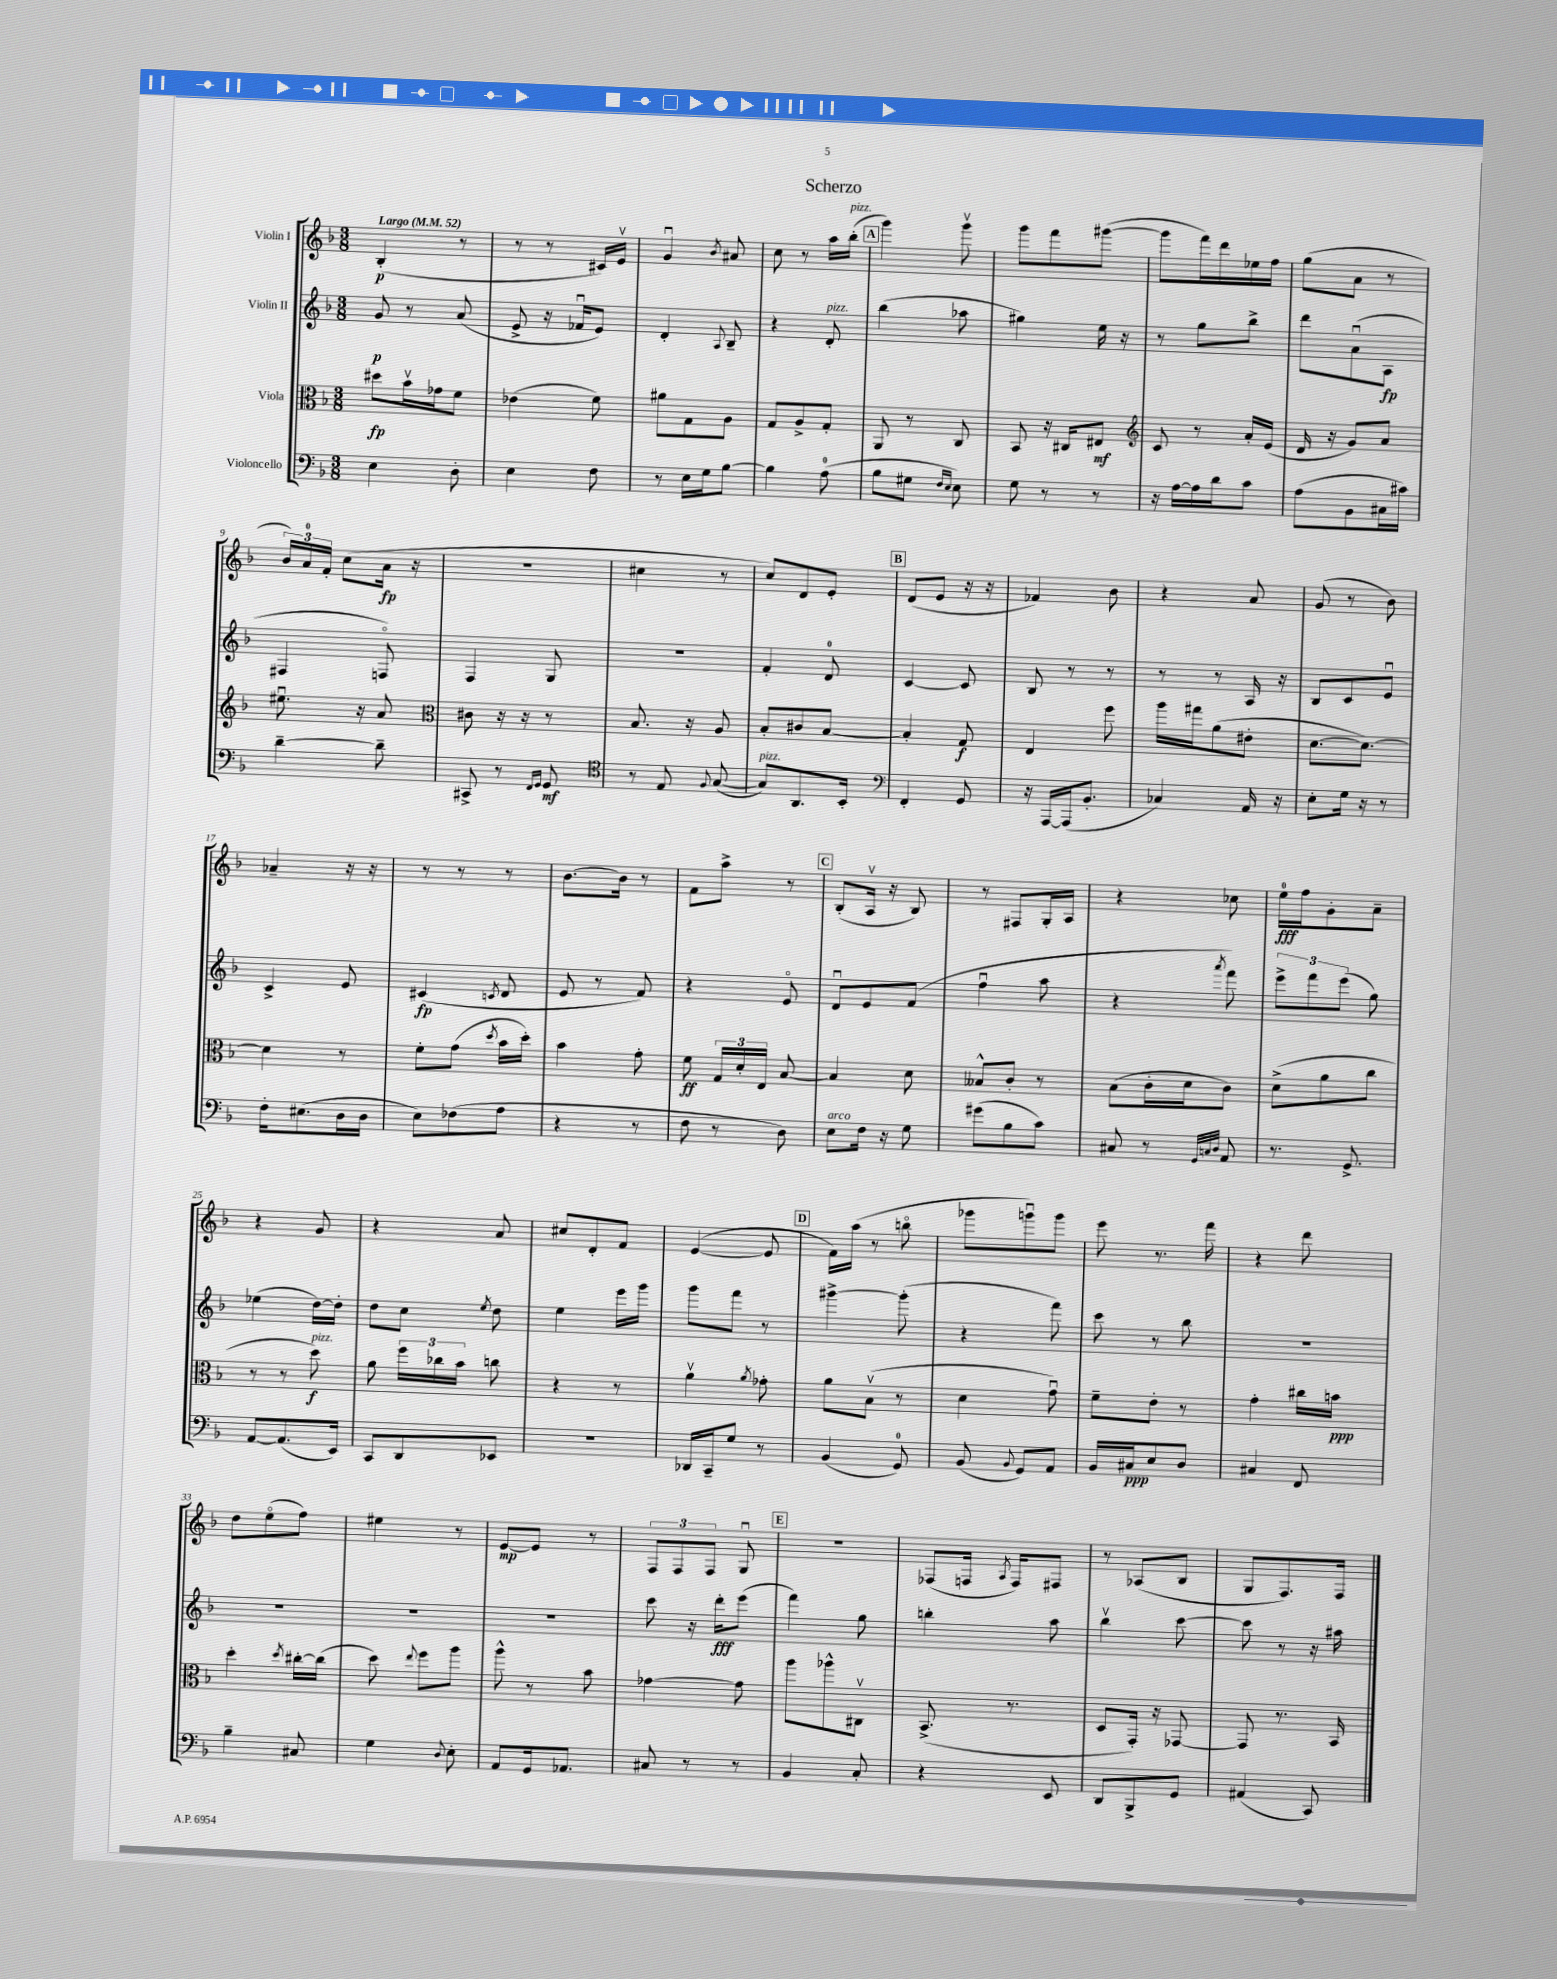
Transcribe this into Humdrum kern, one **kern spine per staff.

**kern	**kern	**kern	**kern
*staff4	*staff3	*staff2	*staff1
*clefF4	*clefC3	*clefG2	*clefG2
*k[b-]	*k[b-]	*k[b-]	*k[b-]
*M3/8	*M3/8	*M3/8	*M3/8
*MM52	*MM52	*MM52	*MM52
4E\	8dd#\L	8g/	(4B-'/
.	16b-v\L	8r	.
.	16g-\J	.	.
8D'\	8f\J	(8a/	8r
=	=	=	=
4E\	(4e-\	8e^/	8r
.	.	16r	8r
.	.	16f-u/LK	.
8F\	8f\)	8e/J)	16c#/LL)
.	.	.	16ev/JJ
=	=	=	=
8r	8a#\L	4d'/	4gu/
16E\LL	8G\	.	.
16G\J	.	.	.
.	.	8qqA/	8qb-/
[8B-\J	8A\J	8B-~/	8a#/
=	=	=	=
4B-\]	8G/L	4r	8cc\
.	8A^/	.	8r
(8A\	8G'/J	8d'/	16aa\LL
.	.	.	(16bb-'\JJ
=	=	=	=
8B-\L	8AA/	(4bb-\	4ggg\)
8G#\J	8r	.	.
16qqF/LL	.	.	.
16qqE/JJ	.	.	.
8E\)	8C/	8aa-\	8gggv\
=	=	=	=
8G\	8BB-/	4gg#\)	8ggg\L
8r	16r	.	8fff\
.	16C#/LK	.	.
8r	8E#/J	16ee\	([8ggg#\J
.	.	16r	.
=	=	=	=
*	*clefG2	*	*
16r	8c/	8r	8ggg#\]L
[16A\LL	.	.	.
16A\]	8r	8gg\L	16fff\L)
16d\J	.	.	16ddd\
8c\J	16a'/LL	8bb-^\J	16ee-\
.	(16e/JJ	.	16ff\JJ
=	=	=	=
(8A\L	16d/	8ddd\L	(8gg\L
.	16r	.	.
8BB-\	8g/L)	(8au\	8a\J
16C#\L	8a/J	8A\J	8r
16c#\JJ)	.	.	.
=	=	=	=
[4d~\	8.ee#u\	4F#/	24b-/LL)
.	.	.	24a/
.	.	.	24f'/JJ
.	.	.	(8cc\L
.	16r	.	.
8d~\]	8a/	8Fo/)	16a\Jk
.	.	.	16r
=	=	=	=
*	*clefC3	*	*
8CC#^/	8c#\	4F/	4.r
8r	16r	.	.
.	16r	.	.
16qqFF/LL	.	.	.
16qqGG/JJ	.	.	.
8GG/	8r	8G/	.
=	=	=	=
*clefC4	*	*	*
8r	8.B-/	4.r	4cc#\
8E/	.	.	.
.	16r	.	.
8qqF/	.	.	.
([8G/	8A/	.	8r
=	=	=	=
8G/]L)	8B-'/L	4f'/	8cc/L)
8.AA/	8c#/	.	8d/
.	[8B-/J	8d/	8e'/J
16BB-'/Jk	.	.	.
=	=	=	=
*clefF4	*	*	*
4FF'/	4B-'/]	[4c/	(8d/L
.	.	.	8e/J
8GG/	8G/	8c/]	16r
.	.	.	16r
=	=	=	=
16r	4E/	8B-/	4f-/)
[16AAA/LL	.	.	.
(16AAA/]J	.	8r	.
8.BB-'/J	.	.	.
.	8ff\	8r	8b-\
=	=	=	=
4C-/)	16aa\LL	8r	4r
.	16gg#\J	.	.
.	(8a\	8r	.
16AA/	8e#'\J	16A/	8a/
16r	.	16r	.
=	=	=	=
8E'\L	[8.d\L	8B-/L	(8g/
16G\Jk	.	8c/	8r
16r	8.d\_J)	.	.
8r	.	8eu/J	8b-\)
=	=	=	=
16F'\LK	4d\]	4c^/	4a-~/
(8.E#\	.	.	.
16D\L	8r	8e/	16r
16D\JJ	.	.	16r
=	=	=	=
8E\L)	8f'\L	(4c#/	8r
(8F-\	(8g\J	.	8r
.	8qdd/	8qc/	.
8A\J	16b-\LL	8d/	8r
.	16dd'\JJ)	.	.
=	=	=	=
4r	4b-\	8e/	[8.b-\L
.	.	8r	.
.	.	.	16b-\]Jk
8r	8g'\	8f/)	8r
=	=	=	=
8F\	8f\	4r	8f\L
8r	24G/LL	.	8aa^\J
.	24d'/	.	.
.	24E/JJ	.	.
8D\)	[8B-/	8eo/	8r
=	=	=	=
8E\L	4B-/]	8du/L	(8B-'/L
16F\Jk	.	8e/	16Av/Jk
16r	.	.	16r
8G\	8d\	(8f/J	8B-/)
=	=	=	=
(8g#\L	8B--^^/L	4ffu\	8r
8B-\	8c'/J	.	8F#/L
8c\J)	8r	8aa\	16G'/L
.	.	.	16A/JJ
=	=	=	=
8C#/	(8B-\L	4r	4r
8r	16c'\L	.	.
.	16d\J	.	.
32qqGG/LLL	.	.	.
32qqC/	.	.	.
32qqD/JJJ	.	8qaaa/	.
8AA/	8c\J)	8fff\)	8cc-\
=	=	=	=
8.r	(8d^\L	12eee^\L	16ee\LL
.	.	.	16ff\J
.	.	12fff\	.
.	8a\	.	8g'\
.	.	(12eee\J	.
8.GG^/	.	.	.
.	8cc\J	8gg\)	8a~\J
=	=	=	=
[8AA/L	8r	(4ee-\	4r
(8.AA/]	8r	.	.
.	8dd\)	[16dd\LL)	8g/
16EE/Jk)	.	16dd'\]JJ	.
=	=	=	=
8CC/L	8a\	8dd\L	4r
8DD/	24ff\LL	8cc\J	.
.	24cc-\	.	.
.	24b-\JJ	.	.
.	.	8qee/	.
8EE-/J	8cc\	8dd\	8a/
=	=	=	=
4.r	4r	4ee\	8cc#/L
.	.	.	8d'/
.	8r	16eee\LL	8f/J
.	.	16ggg\JJ	.
=	=	=	=
16DD-/LL	4av\	8ggg\L	([4e/
16CC~/J	.	.	.
8G/J	.	8fff\J	.
.	8qa/	.	.
8r	8g-'\	8r	8e/]
=	=	=	=
(4BB-/	8a\L	[4ggg#^\	16f\LL)
.	.	.	(16aa\JJ
.	(8B-v\J	.	8r
8GG/)	8r	(8ggg#'\]	8bbo\
=	=	=	=
(8BB-/	4d\	4r	8ggg-\L
8qqBB-/	.	.	.
8GG/L)	.	.	8gggu\)
8AA/J	8gu\)	8fff\)	8ggg\J
=	=	=	=
16BB-/LL	8f~\L	8ccc\	8eee\
16C#/J	.	.	.
8E/	8e'\J	8r	8.r
8D/J	8r	8bb-\	.
.	.	.	16fff\
=	=	=	=
4C#/	4g'\	4.r	4r
8FF/	16cc#\LL	.	8ddd\
.	16b\JJ	.	.
=	=	=	=
4B-~\	4dd'\	4.r	8dd\L
.	.	.	(8eeo\
.	8qdd/	.	.
8C#/	[16cc#'\LL	.	8ff\J)
.	(16cc#\]JJ	.	.
=	=	=	=
4G\	8dd\)	4.r	4ee#\
.	8qqee/	.	.
.	8ff\L	.	.
8qqD/	.	.	.
8E'\	8aa\J	.	8r
=	=	=	=
8AA/L	8aa^^\	4.r	[8e/L
16GG/k	8r	.	8e/]J
8.AA-/J	.	.	.
.	8b-\	.	8r
=	=	=	=
8C#/	[4g-\	8ccc\	12F/L
.	.	.	12F/
8r	.	16r	.
.	.	.	12F/J
.	.	16ddd'\LK	.
8r	8g-\]	(8eee\J	8Gu/
=	=	=	=
4BB-/	8aa\L	4fff\)	4.r
.	8aa-^^\	.	.
8C'/	8C#v\J	8gg\	.
=	=	=	=
4r	(8.BB-^/	4bb'\	(8F-/L
.	.	.	16F/Jk
.	.	.	8qA/
.	8.r	.	16F/LK)
8EE/	.	8aa\	8F#/J
=	=	=	=
8DD/L	8D/L	4bb-v\	8r
8BBB-^/	16GG'/Jk)	.	(8A-/L
.	16r	.	.
8GG/J	[8GG-/	[8ccc\	8B-/J
=	=	=	=
(4AA#/	8GG-/]	8ccc\]	8G/L
.	8.r	8r	8.F/)
8CC/)	.	16r	.
.	16BB-/	16aa#\	16F/Jk
==	==	==	==
*-	*-	*-	*-
